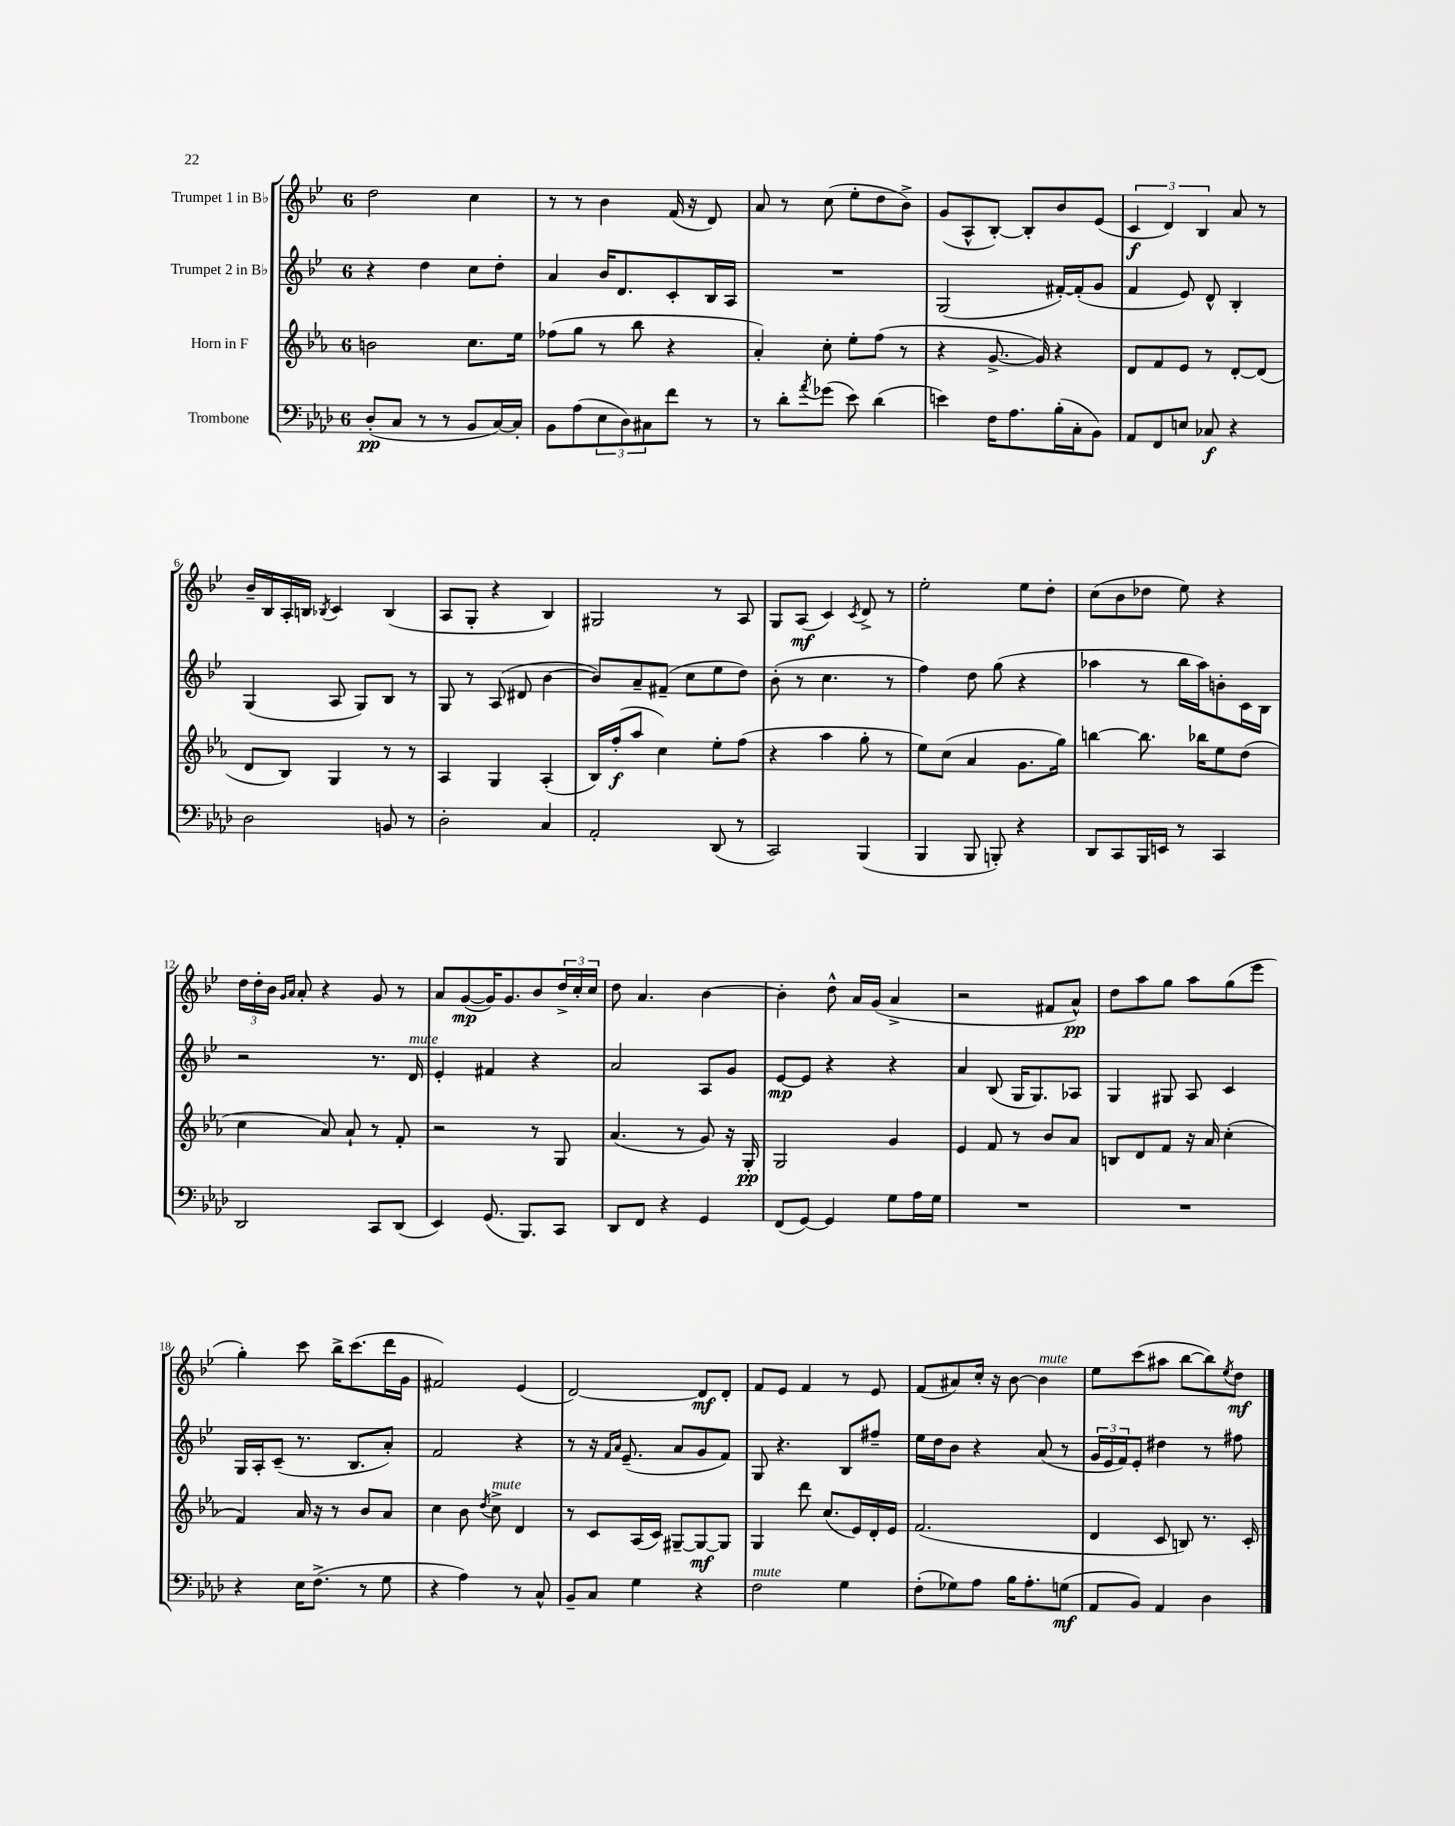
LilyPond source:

<<
\new StaffGroup <<
\new Staff = "s0" \with { instrumentName = "Trumpet 1 in Bb" } {
    \clef treble \key bes \major \once \override Staff.TimeSignature.style = #'single-digit \time 6/8
    d''2 c''4 |
    r8 r8 bes'4 f'16( r16 d'8) |
    a'8 r8 c''8( ees''8-. d''8 bes'8->) |
    g'8( a8-^ bes8~-.) bes8-. bes'8 ees'8( |
    \tuplet 3/2 { c'4\f d'4) bes4 } a'8 r8 |
    bes'16-- bes16 a16-. b16 \acciaccatura { bes8 } c'4 bes4( |
    a8 g8-. r4 bes4) |
    gis2 r8 a8 |
    g8 a8\mf( c'4) \acciaccatura { c'8 } d'8-> r8 |
    ees''2-. ees''8 d''8-. |
    c''8( bes'8 des''8 ees''8) r4 |
    \tuplet 3/2 { d''16 d''16-. bes'16 } \grace { g'16 a'16 } a'8-. r4 g'8 r8 |
    a'8 g'8~\mp( g'16) g'8. bes'8 \tuplet 3/2 { d''16-> c''16-. c''16 } |
    d''8 a'4. bes'4~ |
    bes'4-. d''8-^ a'16 g'16( a'4-> |
    r2 fis'8 a'8-^\pp) |
    d''8 a''8 g''8 a''8 g''8( ees'''8 |
    g''4-.) c'''8 bes''16-> c'''8.( d'''16 g'16 |
    fis'2) ees'4( |
    d'2~) d'8\mf d'8-. |
    f'8 ees'8 f'4 r8 ees'8 |
    f'8( ais'8) c''16-. r16 bes'8~ bes'4^\markup { \italic "mute" } |
    ees''8 c'''8( ais''8 bes''8~ bes''8) \acciaccatura { ees''8 } d''8\mf \bar "|." |
}
\new Staff = "s1" \with { instrumentName = "Trumpet 2 in Bb" } {
    \clef treble \key bes \major \once \override Staff.TimeSignature.style = #'single-digit \time 6/8
    r4 d''4 c''8 d''8-. |
    a'4 bes'16 d'8. c'8-. bes16 a16 |
    R2. |
    g2( fis'16~-.) fis'16-.( g'8 |
    f'4 ees'8) d'8-^ bes4-. |
    g4( a8 g8) bes8 r8 |
    g8 r8 a8( dis'8 bes'4~ |
    bes'8) a'8-- fis'8--( c''8 ees''8 d''8) |
    bes'8-.( r8 c''4. r8 |
    f''4) d''8 g''8( r4 |
    aes''4 r8 bes''16 aes''16) b'8-. c'16 bes16 |
    r2 r8. d'16^\markup { \italic "mute" } |
    ees'4-. fis'4 r4 |
    a'2 a8 g'8 |
    ees'8~\mp ees'8 r4 r4 |
    a'4 bes8( g16 g8.) aes8 |
    g4 gis8 a8 c'4 |
    g16 a16-. c'8--( r8. bes8. a'8-.) |
    f'2 r4 |
    r8 r16 \grace { f'16 a'16 } ees'8.--( a'8 g'8 f'8) |
    g8 r4. bes8 fis''8-- |
    ees''16 d''16 bes'8 r4 a'8( r8 |
    \tuplet 3/2 { g'16 ees'16 f'16) } ees'8-. dis''4 r8 fis''8 \bar "|." |
}
\new Staff = "s2" \with { instrumentName = "Horn in F" } {
    \clef treble \key ees \major \once \override Staff.TimeSignature.style = #'single-digit \time 6/8
    b'2 c''8. ees''16 |
    fes''8( g''8 r8 bes''8 r4 |
    aes'4-.) c''8-. ees''8-. f''8( r8 |
    r4 g'8.~-> g'16) r4 |
    d'8 f'8 ees'8 r8 d'8~-. d'8( |
    d'8 bes8) g4 r8 r8 |
    aes4 g4 aes4-.( |
    bes16) f''16-.\f( aes''8 c''4) ees''8-. f''8( |
    r4 aes''4 g''8-. r8 |
    ees''8) c''8( aes'4 g'8. g''16) |
    b''4~ b''8. bes''16 ees''8 d''8( |
    c''4 aes'8) aes'8-! r8 f'8-. |
    r2 r8 g8 |
    aes'4.( r8 g'8) r16 g16-.\pp |
    g2 g'4 |
    ees'4 f'8 r8 bes'8 aes'8 |
    b8 d'8 f'8 r16 aes'16 c''4-.( |
    f'4) aes'16 r16 r8 bes'8 aes'8 |
    c''4 bes'8 \acciaccatura { d''8 } c''8->^\markup { \italic "mute" } d'4 |
    r8 c'8 aes16( c'16) gis8~-- gis8~\mf gis8 |
    g4 d'''8 c''8.( ees'16) d'16-. ees'16 |
    f'2.( |
    d'4 c'8 b8) r8. c'16-. \bar "|." |
}
\new Staff = "s3" \with { instrumentName = "Trombone" } {
    \clef bass \key aes \major \once \override Staff.TimeSignature.style = #'single-digit \time 6/8
    des8-.\pp( c8 r8 r8 bes,8 c16~) c16-. |
    bes,8 aes8( \tuplet 3/2 { ees8 des8) cis8 } f'8 r8 |
    r8 des'8-. \acciaccatura { aes'8 } ges'8( ees'8) des'4( |
    e'4) f16 aes8. bes16-.( c16-. bes,8) |
    aes,8 f,8 e8 ces8\f r4 |
    des2 b,8 r8 |
    des2-. c4 |
    aes,2-. des,8( r8 |
    c,2) bes,,4( |
    bes,,4 bes,,8 b,,8-.) r4 |
    des,8 c,8 bes,,16 e,16 r8 c,4 |
    des,2 c,8 des,8( |
    ees,4) g,8.( bes,,8.) c,8 |
    des,8 f,8 r4 g,4 |
    f,8( g,8~) g,4 g8 aes16 g16 |
    R2. |
    R2. |
    r4 ees16 f8.->( r8 g8 |
    r4 aes4) r8 c8-^ |
    bes,8-- c8 g4 r4 |
    f2^\markup { \italic "mute" } g4 |
    f8-.( ges8) aes8 bes16 aes8.-. g8\mf( |
    aes,8 bes,8) aes,4 des4 \bar "|." |
}
>>
>>
